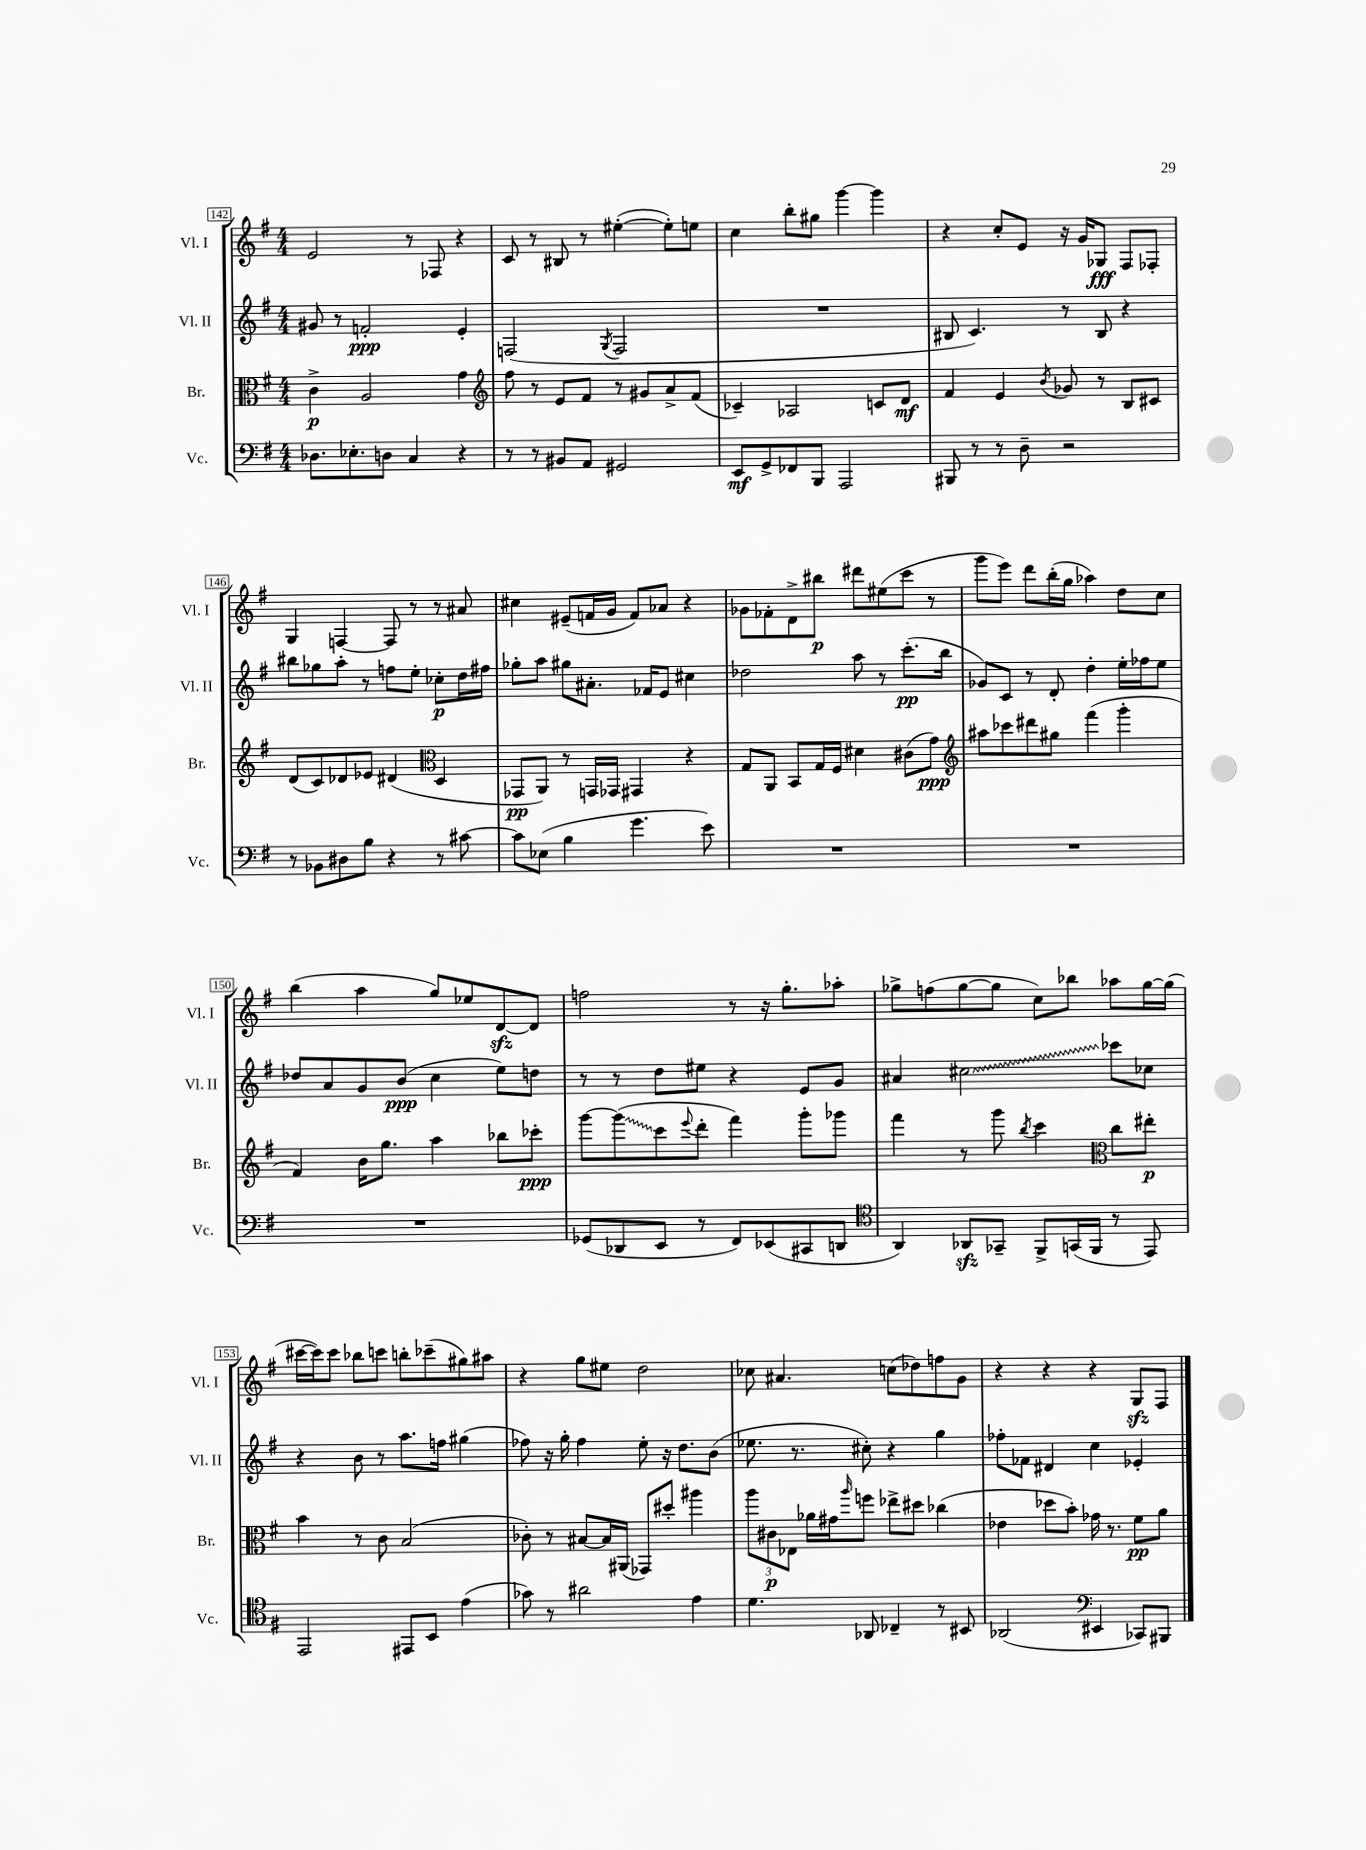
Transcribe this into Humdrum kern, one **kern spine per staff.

**kern	**kern	**kern	**kern
*staff4	*staff3	*staff2	*staff1
*clefF4	*clefC3	*clefG2	*clefG2
*k[f#]	*k[f#]	*k[f#]	*k[f#]
*M4/4	*M4/4	*M4/4	*M4/4
8.D-	4c^	8g#	2e
.	.	8r	.
8.E-'	.	.	.
.	2A	2f'	.
8D	.	.	.
4C	.	.	8r
.	.	.	8F-
4r	4g	4e'	4r
=	=	=	=
*	*clefG2	*	*
8r	8ff#	(2F	8c
8r	8r	.	8r
8BB#	8e	.	8B#
8AA	8f#	.	8r
.	.	8qG	.
2GG#	8r	2F	([4ee#'
.	8g#	.	.
.	8a^	.	8ee#'])
.	(8f#	.	8ee
=	=	=	=
8EE	4c-~)	1r	4cc
8GG^	.	.	.
8FF-	2A-	.	8bb'
8BBB	.	.	8gg#
2AAA	.	.	[4ggg
.	8c	.	4ggg]
.	8d	.	.
=	=	=	=
8BBB#	4f#	8B#	4r
8r	.	4.c)	.
8r	4e	.	8cc'
8D~	.	.	8e
.	8qb	.	.
2r	8g-	8r	16r
.	.	.	16g
.	8r	8B#	8G-
.	8B	4r	8F#
.	8c#	.	8F-'
=	=	=	=
8r	(8d	8bb#	4G
8BB-	8c)	8gg-	.
8D#	8d-	8aa'	[4F
8B	8e-	8r	.
4r	(4d#	8ff	8F]
.	.	8ee'	8r
*	*clefC3	*	*
8r	4D	8cc-'	8r
[8c#	.	16dd	8a#
.	.	16ff#	.
=	=	=	=
8c#]	8GG-	8gg-'	4cc#
(8E-	8AA)	8aa	.
4B	8r	8gg#	(8e#~
.	16GG	8.a#'	16f
.	16GG-	.	16g
4.g	4GG#	.	8f)
.	.	16f-	.
.	.	8e	8a-
.	4r	4cc#	4r
8e)	.	.	.
=	=	=	=
1r	8G	2dd-	8g-
.	8AA	.	8f-'
.	8BB	.	8d^
.	16G	.	8bb#
.	16F#	.	.
.	4d#	8aa	8ddd#
.	.	8r	(8ee#
.	(8c#	(8.ccc'	8ccc
.	8g)	.	8r
.	.	16bb	.
=	=	=	=
*	*clefG2	*	*
1r	8aa#	8g-)	8ggg
.	8ccc-	8c	8eee)
.	8ddd#	8r	8ddd
.	8gg#	8d'	(16bb'
.	.	.	16gg
.	(4fff#	4dd'	4aa-)
.	4ggg'	16ee'	8dd
.	.	16ff-	.
.	.	8ee	8cc
=	=	=	=
1r	4f#)	8dd-	(4bb
.	.	8a	.
.	16b	8g	4aa
.	8.gg	.	.
.	.	(8b	.
.	4aa	4cc	8gg)
.	.	.	8ee-
.	8bb-	8ee)	[8d
.	8ccc-'	8dd	8d]
=	=	=	=
(8GG-	[8ggg	8r	2ff
8DD-	(8ggg]	8r	.
8EE	8ccc	8dd	.
.	8qqeee	.	.
8r	8ddd'	8ee#	.
8FF#)	4fff#)	4r	8r
(8EE-	.	.	16r
.	.	.	8.gg'
8CC#	8ggg'	8e	.
8DD	8ggg-	8g	8aa-'
=	=	=	=
*clefC4	*	*	*
4AA)	4fff#	4a#	8gg-^
.	.	.	(8ff
8AA-	8r	2cc#	[8gg-
8GG-~	8ggg	.	8gg-]
.	8qbb	.	.
8FF#^	4ccc	.	8cc)
(16GG	.	.	8bb-
16FF#	.	.	.
*	*clefC3	*	*
8r	8cc	8ccc-	8aa-
8EE)	8ee#'	8cc-	[16gg-
.	.	.	(16gg-]
=	=	=	=
2EE	4b	4r	[16ccc#
.	.	.	16ccc#])
.	.	.	8ccc#
.	8r	8b	8bb-
.	8c	8r	8ccc
8EE#	(2B	8.aa	8bb'
8BB	.	.	(8ccc-~
.	.	16ff	.
(4e	.	(4gg#	8gg#)
.	.	.	8aa#
=	=	=	=
8g-)	8c-')	8ff-)	4r
8r	8r	16r	.
.	.	16gg'	.
2a#	[8B#	4ff-	8gg
.	16B#]	.	8ee#
.	(16AA#	.	.
.	8GG-)	8ee'	2dd
.	8dd#'	16r	.
.	.	8.dd	.
4e	4aa#	.	.
.	.	(8b	.
=	=	=	=
4.d	12aa	8.ee-	8cc-
.	12c#	.	.
.	.	.	4.a#
.	12E-	.	.
.	.	8.r	.
.	16a-	.	.
.	16g#	.	.
.	16qqaa	.	.
8AA-	8ff	8cc#')	.
4C-~	8ee-^	4r	(8cc
.	8dd#	.	8dd-)
8r	(4cc-	4gg	8ff
8BB#	.	.	8g
=	=	=	=
(2AA-	4e-	8ff-'	4r
.	.	8f-	.
.	8dd-	4d#	4r
.	8b')	.	.
*clefF4	*	*	*
4EE#	16g-	4cc	4r
.	8.r	.	.
8CC-)	8f#	4e-'	8G
8BBB#	8a	.	8F#
==	==	==	==
*-	*-	*-	*-
